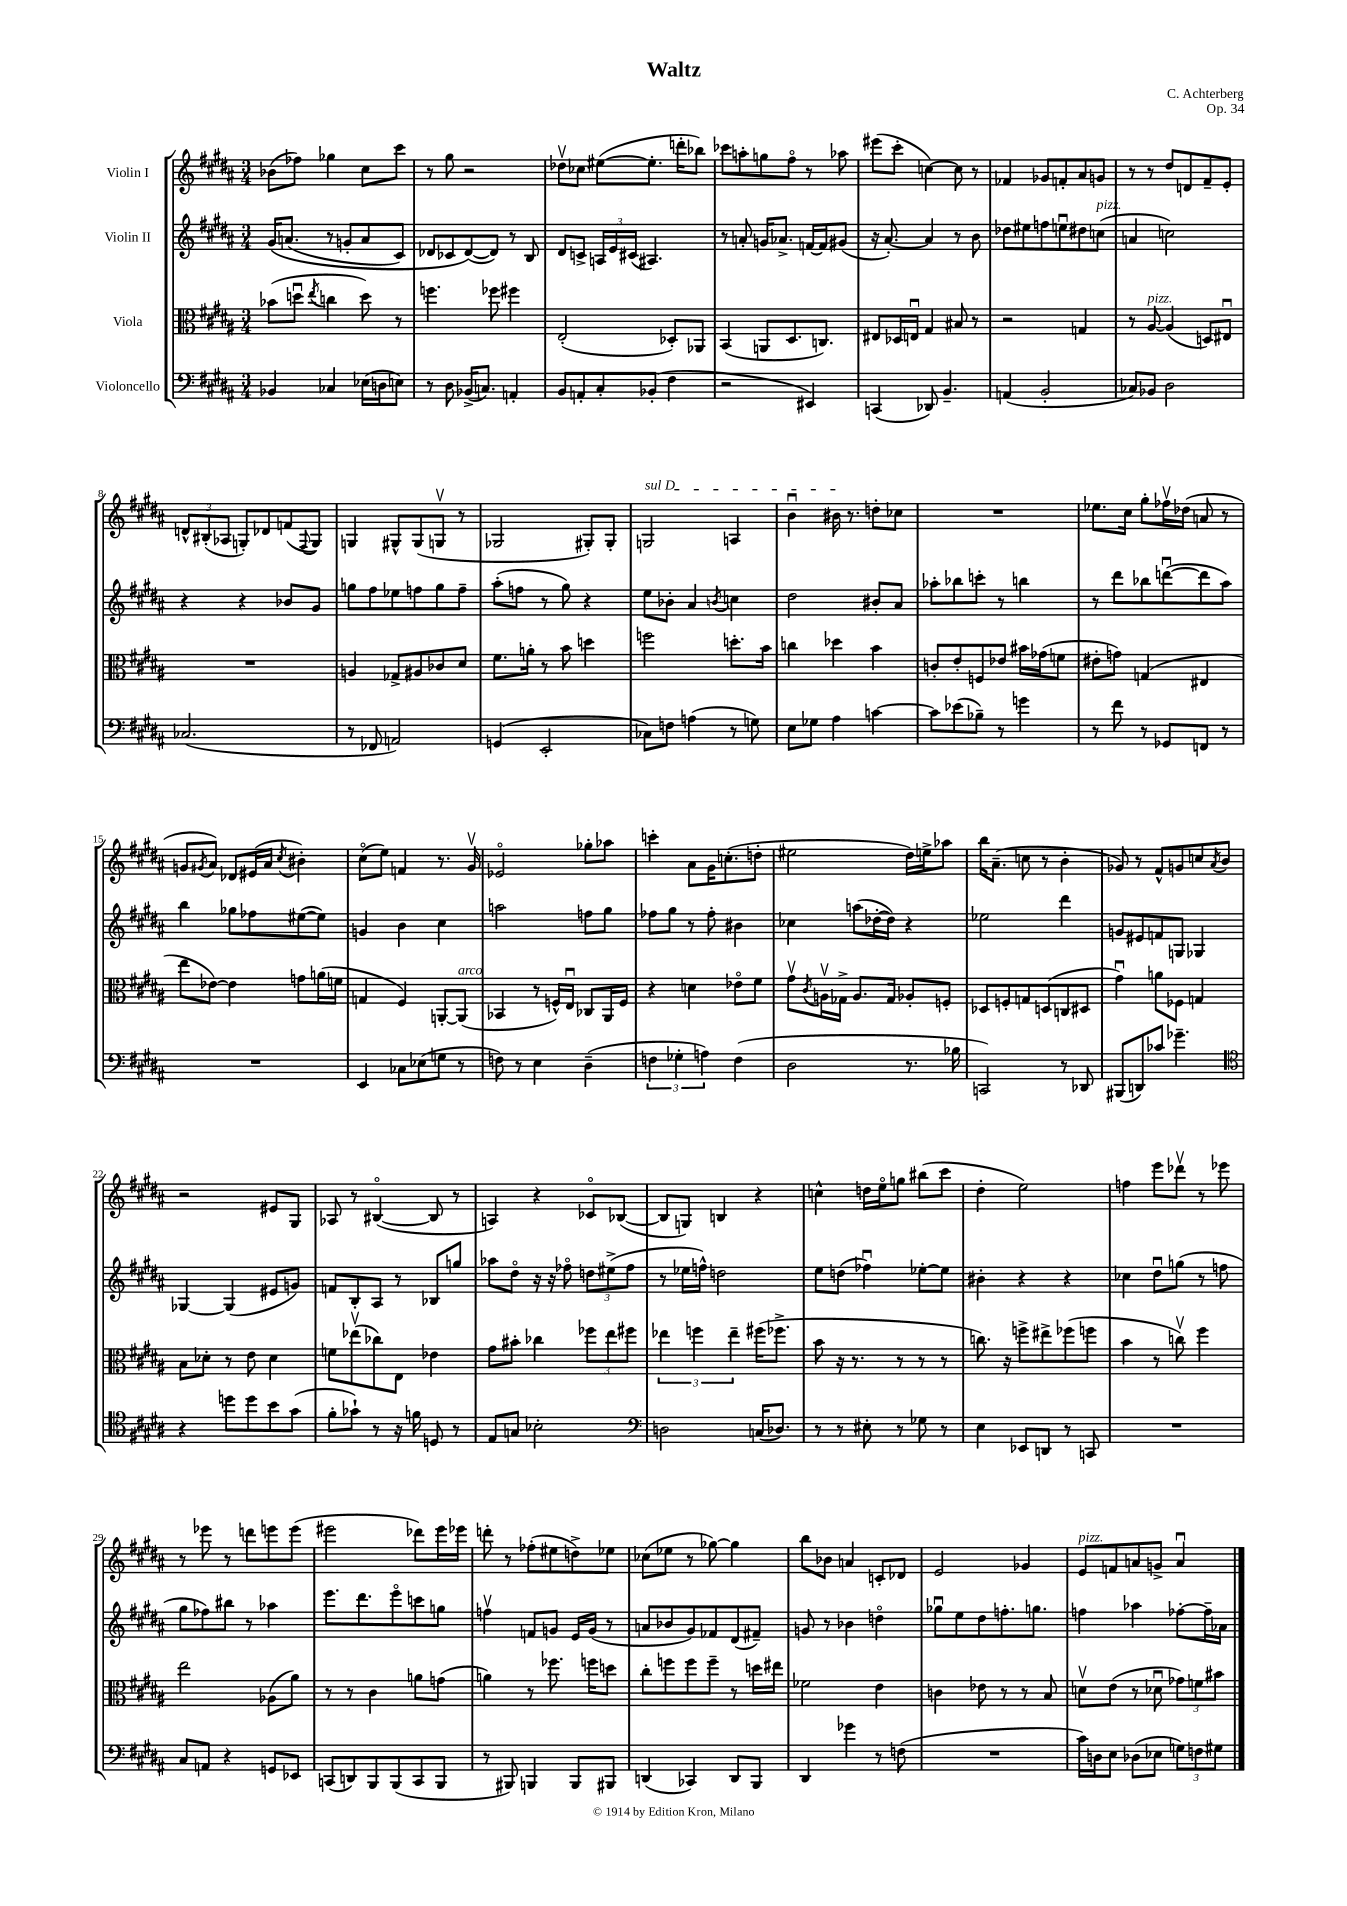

**kern	**kern	**kern	**kern
*staff4	*staff3	*staff2	*staff1
*clefF4	*clefC3	*clefG2	*clefG2
*k[f#c#g#d#a#]	*k[f#c#g#d#a#]	*k[f#c#g#d#a#]	*k[f#c#g#d#a#]
*M3/4	*M3/4	*M3/4	*M3/4
4BB-	(8b-	&(16g#	(8b-
.	.	(8.a	.
.	8ddu	.	8ff-)
.	8qee	.	.
4C-	4cc	8r	4gg-
.	.	8g'	.
(16E-	8dd)	8a	8cc#
16D	.	.	.
8E)	8r	8c#)	8ccc#
=	=	=	=
8r	4.ff	8d-	8r
8D#	.	8c-	8gg#
(16BB-^	.	([8d-&)	2r
8.C)	.	.	.
.	8ff-	8d-])	.
4AA'	4ff#	8r	.
.	.	8B	.
=	=	=	=
8BB	(2E'	8d#	8dd-v
8AA'	.	8c^	8cc-
8C#'	.	24A	([8ee#
.	.	24e	.
.	.	(24c#	.
(8BB-'	.	4.A#)	8.ee#']
4F#	8D-')	.	.
.	.	.	16ddd'
.	8AA-	.	8bb-)
=	=	=	=
2r	(4BB	8r	8ccc-
.	.	8a'	8aa'
.	8AA	16g	8gg
.	.	8.a-^	.
.	8.D#	.	8ff#o
4EE#)	.	[16f	8r
.	8.C)	16f]	.
.	.	(8g#	8aa-
=	=	=	=
(4CC	8E#	16r	(8eee#
.	.	[8.a#')	.
.	16D-	.	8ccc#'
.	16Eu	.	.
8DD-)	4G#	4a#]	[4cc)
4.BB~	.	.	.
.	8B#	8r	8cc]
.	8r	8b	8r
=	=	=	=
(4AA	2r	8dd-	4f-
.	.	8ee#	.
2BB'	.	8ff	8g-
.	.	8eeu	8f'
.	4G	8dd#	8a#
.	.	(8cc	8g
=	=	=	=
8C-)	8r	4a	8r
8BB-	[8A#	.	8r
2D#	(4A#]	2cc)	8dd#
.	.	.	8d
.	8D)	.	8f#~
.	8E#u	.	8e'
=	=	=	=
(2.C-	2.r	4r	12d^^
.	.	.	(12B#'
.	.	.	12A-
.	.	4r	8G')
.	.	.	8d-
.	.	8b-	(8f
.	.	.	8qqF#
.	.	8g#	8G)
=	=	=	=
8r	4A	8gg	4G
8FF-	.	8ff#	.
2AA)	8G-^	8ee-	8G#^^
.	8A#	8ff	(8G#
.	8c-	8gg	8Gv
.	8d#	8ff~	8r
=	=	=	=
(4GG	8.f#	(8aa#'	2G-
.	.	8ff	.
.	16a'	.	.
2EE'	8r	8r	.
.	8b	8gg#)	.
.	4dd	4r	8G#')
.	.	.	8G#'
=	=	=	=
8C-)	2ff	8ee	2G
8F	.	8b-'	.
(4A	.	4a#	.
.	.	8qb	.
8r	8.dd'	4cc	4A
8G)	.	.	.
.	16b	.	.
=	=	=	=
8E	4cc	2dd#	4bu
8G-	.	.	.
4A#	4dd-	.	16b#
.	.	.	8.r
[4c	4b	8b#'	8dd'
.	.	8a#	8cc-
=	=	=	=
8c]	8c'	8aa-'	2.r
(8e-	8e'	8bb-	.
8B-~)	8F	8ccc'	.
8r	8e-	8r	.
4g	16b#	4bb	.
.	(16g-	.	.
.	8f	.	.
=	=	=	=
8r	8e#'	8r	8.ee-
8f#	8g)	8ddd#	.
.	.	.	16cc#
8r	(4G	8bb-	8gg#'
8GG-	.	([8dddu	16ff-v
.	.	.	(16dd-
8FF	4E#	8ddd]	8a
8r	.	8aa#)	8r
=	=	=	=
2.r	8ee	4bb	8g
.	.	.	8qg#
.	[8e-)	.	8a#)
.	4e-]	8gg-	8d-
.	.	8ff-	(16e#
.	.	.	16a#
.	.	.	8qcc#
.	8g	([8ee#	4b#')
.	(16a	8ee#])	.
.	16f	.	.
=	=	=	=
4EE	4G	4g	(8cc#o
.	.	.	8ee)
8C-	4F#)	4b	4f
(8E-	.	.	.
8G	[8AA'	4cc#	8.r
8r	(8AA]	.	.
.	.	.	16g#v
=	=	=	=
8F)	4BB-	2aa	2e-o
8r	.	.	.
4E	8r	.	.
.	16F^^)	.	.
.	16Eu	.	.
(4D#~	8C-	8ff	8gg-'
.	16AA#	8gg#	8aa-
.	16F	.	.
=	=	=	=
6F	4r	8ff-	4ccc'
.	.	8gg#	.
6G-'	.	.	.
.	4d	8r	8a#
6A)	.	.	.
.	.	8ff-'	16g#
.	.	.	(8.cc'
(4F	8e-o	4b#	.
.	8f#	.	8dd'
=	=	=	=
2D#	8g#v	4cc-	2ee#
.	8qc#	.	.
.	16Av	.	.
.	16G-^	.	.
.	8.A	(8aa	.
.	.	[16dd-'	.
.	16G-	16dd-])	.
8.r	8A-'	4r	16dd#)
.	.	.	16ee^
.	8F'	.	8aa-
16B-	.	.	.
=	=	=	=
2CC)	8D-	2ee-	16bb
.	.	.	(8.a#~
.	8F'	.	.
.	8G	.	8cc
.	(8D	.	8r
8r	8C	4ddd#	4b'
8DD-	8D#	.	.
=	=	=	=
(8BBB#	4g#u)	8g	8g-)
8DD)	.	8e#	8r
8c-	8a	8f	8f#^^
4.g-~	8F-	8G	8g
.	4G	4G-	8cc
.	.	.	8qa#
.	.	.	8b
=	=	=	=
*clefC4	*	*	*
4r	8B	[4G-	2r
.	8d-'	.	.
8dd	8r	(4G-]	.
8dd	8e	.	.
8b	4d-	8e#	8e#
(8g#	.	8g)	8G#
=	=	=	=
8f#'	8f	8f	8A-
8g-`)	(8ee-v	8B'	8r
8r	8cc-)	8A#	([4B#o
16r	8E	8r	.
16f	.	.	.
8D	4e-	8B-	8B#]
8r	.	8gg	8r
=	=	=	=
8E	8g#	8aa-	4A)
8G	8b#'	8dd#o	.
2B-'	4cc-	16r	4r
.	.	16r	.
.	.	8ff-o	.
.	12ff-	12dd	8c-o
.	12ee	(12ee#^	.
.	.	.	([8B-
.	12ff#	12ff-	.
=	=	=	=
*clefF4	*	*	*
2D	6ee-	8r	8B-]
.	.	16ee-	8G)
.	6ff	.	.
.	.	16ff^^)	.
.	.	2dd	4B
.	6ee-~	.	.
(16C	(16ff#	.	4r
8.D-)	8.ff-^	.	.
=	=	=	=
8r	8b	8ee	4cc^^
8r	16r	(8dd	.
.	8.r	.	.
8E#'	.	4ff-u)	16dd
.	.	.	16eeo
8r	8r	.	8gg
8G-	8r	[8ee-'	(8bb#
8r	8r	8ee-]	8ccc#
=	=	=	=
4E	8.cc)	4b#'	4dd#'
.	16r	.	.
8EE-	8ff^	4r	2ee)
8DD	8ee#^	.	.
8r	(8ff-	4r	.
8CC	8ff	.	.
=	=	=	=
2.r	4b	4cc-	4ff
.	8r	8dd#u	8eee
.	8ccv)	(8gg	8ddd-v
.	4ff#	8r	8r
.	.	8ff	8eee-
=	=	=	=
8C#	2ee	8gg#	8r
8AA	.	8ff-)	8eee-
4r	.	8bb#	8r
.	.	8r	8ddd
8GG	(8A-	4aa-	8eee
8EE-	8a#)	.	(8eee
=	=	=	=
(8CC	8r	8.eee	2eee#
8DD)	8r	.	.
.	.	8.ddd#	.
8BBB	4c#	.	.
(8BBB	.	8eeeo	.
8CC	8a	8ccc	8ddd-)
8BBB	(8g	8gg	16eee#
.	.	.	16eee-
=	=	=	=
8r	4a)	4ffv	8ddd'
8BBB#)	.	.	8r
4BBB	8r	8f	(8ff-'
.	8.ff-	8g	8ee#
8BBB	.	16e	8dd^)
.	16ff	(16g	.
8BBB#	8dd	8r	8ee-
=	=	=	=
(4DD	8cc#'	8a	(8cc-
.	8ff	8b-	8ee-
4CC-)	8ff	8g#)	8r
.	8ff~	8f-	[8gg-)
8DD	8r	(8d#	4gg-]
8BBB	16dd	8f#~)	.
.	16ee#	.	.
=	=	=	=
4DD#	2f-	8g	8bb
.	.	8r	8b-
4g-	.	4b-	4a
8r	4e	4ddo	8c'
(8F	.	.	8d-
=	=	=	=
2.r	4c	8gg-u	2e
.	.	8ee	.
.	8e-	8dd#	.
.	8r	8.ff'	.
.	8r	.	4g-
.	.	8.gg	.
.	8B	.	.
=	=	=	=
16c#)	8dv	4ff	8e
16D	.	.	.
8E	(8e	.	8f
(8D-	8r	4aa-	8a
8E-	8d-u	.	8g^
12G)	12g-)	[8ff-'	4au
12F	12f	.	.
.	.	16ff-~]	.
12G#	12b#	.	.
.	.	16a-	.
==	==	==	==
*-	*-	*-	*-
